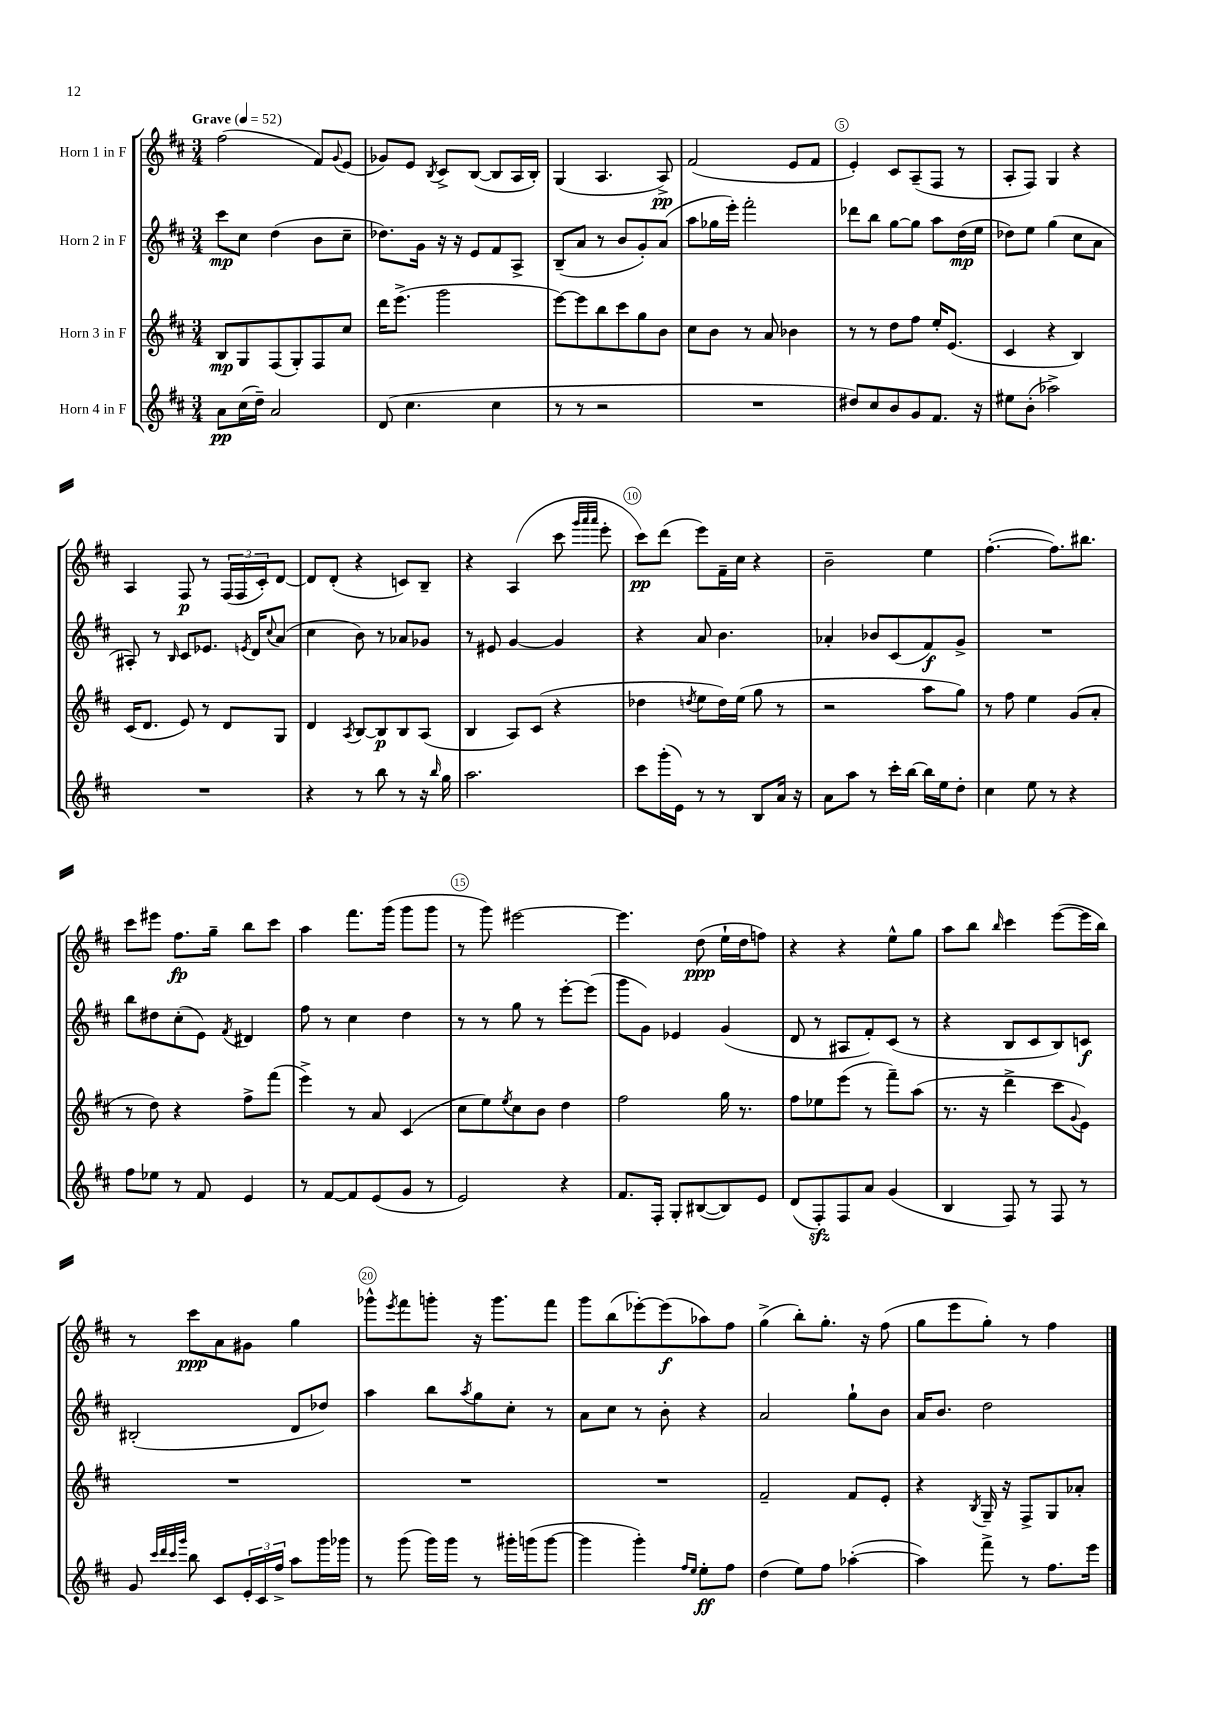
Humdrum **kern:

**kern	**kern	**kern	**kern
*staff4	*staff3	*staff2	*staff1
*clefG2	*clefG2	*clefG2	*clefG2
*k[f#c#]	*k[f#c#]	*k[f#c#]	*k[f#c#]
*M3/4	*M3/4	*M3/4	*M3/4
*MM52	*MM52	*MM52	*MM52
8a	8B	8ccc#	(2ff#
(16cc#	8G	8cc#	.
16dd~)	.	.	.
2a	(8F#	(4dd	.
.	8G')	.	.
.	8F#	8b	8f#)
.	.	.	8qqg
.	8cc#	8cc#~	(8e
=	=	=	=
(8d	16ddd	8.dd-)	8g-)
.	(8.eee^	.	.
4.cc#	.	.	8e
.	.	16g	.
.	.	.	8qB
.	2ggg	16r	8c#^
.	.	16r	.
.	.	8e	([8B
4cc#	.	8f#	8B]
.	.	8A^	16A
.	.	.	16B')
=	=	=	=
8r	[8eee)	(8B~	(4G
8r	8eee]	8a	.
2r	8bb	8r	4.A
.	8ccc#	8b	.
.	8gg	8g')	.
.	8b	(8a	8A^)
=	=	=	=
2.r	8cc#	8aa	(2f#
.	8b	16gg-	.
.	.	16eee')	.
.	8r	2fff#'	.
.	8a	.	.
.	4b-	.	8e
.	.	.	8f#
=	=	=	=
8dd#)	8r	8ddd-	4e')
8cc#	8r	8bb	.
8b	8dd	[8gg	8c#
8g	8ff#	8gg]	(8A~
8.f#	16ee'	8aa	8F#
.	(8.e	.	.
.	.	(16dd	8r
16r	.	16ee	.
=	=	=	=
8ee#	4c#	8dd-)	8A'
(8b'	.	8ee	8F#)
2aa-^)	4r	(4gg	4G
.	4B)	8cc#	4r
.	.	8a	.
=	=	=	=
2.r	(16c#	8A#')	4A
.	8.d	.	.
.	.	8r	.
.	.	16qqB	.
.	8e)	8c#	8F#
.	8r	8.e-	8r
.	8d	.	(24F#
.	.	.	24F#
.	.	8qe	.
.	.	16d	.
.	.	.	24c#')
.	.	8qqcc#	.
.	8G	(8a	[8d
=	=	=	=
4r	4d	4cc#	8d]
.	.	.	(8d'
.	8qA	.	.
8r	[8B	8b)	4r
8bb	8B]	8r	.
8r	8B	8a-	8c)
16r	(8A	8g-	8B~
16qqbb	.	.	.
16gg	.	.	.
=	=	=	=
2.aa	4B	8r	4r
.	.	8e#	.
.	8A)	[4g	(4A
.	(8c#	.	.
.	4r	4g]	8ccc#
.	.	.	32qqggg
.	.	.	32qqaaa
.	.	.	32qqaaa
.	.	.	8eee'
=	=	=	=
8ccc#	4dd-	4r	8ccc#)
(16ggg'	.	.	(8ddd
16e)	.	.	.
.	8qdd	.	.
8r	8ee	8a	8eee)
8r	16dd)	4.b	16f#~
.	(16ee	.	16cc#
8B	8gg	.	4r
16a	8r	.	.
16r	.	.	.
=	=	=	=
8a	2r	4a-'	2b~
8aa	.	.	.
8r	.	8b-	.
16ccc#'	.	(8c#	.
[16bb	.	.	.
16bb]	8aa	8f#)	4ee
16ee	.	.	.
8dd'	8gg)	8g^	.
=	=	=	=
4cc#	8r	2.r	([4.ff#'
.	8ff#	.	.
8ee	4ee	.	.
8r	.	.	8.ff#])
4r	(8g	.	.
.	.	.	8.bb#
.	8a'	.	.
=	=	=	=
8ff#	8r	8bb	8ccc#
8ee-	8dd)	8dd#	8eee#
8r	4r	(8cc#'	8.ff#
8f#	.	8e)	.
.	.	.	16gg~
.	.	8qf#	.
4e	8ff#^	4d#	8bb
.	(8fff#	.	8ccc#
=	=	=	=
8r	4eee^)	8ff#	4aa
[8f#	.	8r	.
8f#]	8r	4cc#	8.fff#
(8e	8a	.	.
.	.	.	(16ggg
8g	(4c#	4dd	8ggg
8r	.	.	8ggg
=	=	=	=
2e)	8cc#	8r	8r
.	8ee)	8r	8ggg)
.	8qee	.	.
.	8cc#	8gg	[2eee#
.	8b	8r	.
4r	4dd	[8eee'	.
.	.	(8eee]	.
=	=	=	=
8.f#	2ff#	8ggg	4.eee#]
.	.	8g)	.
16F#'	.	.	.
8G'	.	4e-	.
([8B#	.	.	(8dd
8B#])	16gg	(4g	16ee`
.	8.r	.	16dd
8e	.	.	8ff)
=	=	=	=
(8d	8ff#	8d	4r
8F#')	8ee-	8r	.
8F#	(8eee	8A#	4r
8a	8r	8f#')	.
(4g	8fff#~)	(8c#	8ee^^
.	(8aa	8r	8gg
=	=	=	=
4B	8.r	4r	8aa
.	.	.	8bb
.	16r	.	.
.	.	.	16qqbb
8F#)	4ddd^	8B	4ccc#
8r	.	8c#	.
8F#	8ccc#	8B)	([8eee
.	8qqg	.	.
8r	8e)	8c	16eee]
.	.	.	16bb)
=	=	=	=
8g	2.r	(2B#'	8r
32qqccc#	.	.	.
32qqddd	.	.	.
32qqccc#	.	.	.
32qqggg	.	.	.
8bb	.	.	8ccc#
8c#	.	.	8a
24e'	.	.	8g#
24c#	.	.	.
24ff#^	.	.	.
8aa	.	8d	4gg
16ggg	.	8dd-)	.
16ggg-	.	.	.
=	=	=	=
8r	2.r	4aa	8ggg-^^
.	.	.	8qeee
(8ggg	.	.	8fff#
16ggg)	.	8bb	8ggg'
16ggg	.	.	.
.	.	8qaa	.
8r	.	8gg	16r
.	.	.	8.ggg
16ggg#'	.	8cc#'	.
(16ggg	.	.	.
[8ggg	.	8r	8fff#
=	=	=	=
4ggg]	2.r	8a	8ggg
.	.	8cc#	(8bb
4ggg')	.	8r	[8eee-')
.	.	8b'	(8eee-]
16qqff#	.	.	.
16qqee	.	.	.
8ee'	.	4r	8aa-)
8ff#	.	.	8ff#
=	=	=	=
(4dd	2f#~	2a	(4gg^
8ee)	.	.	8bb')
8ff#	.	.	8.gg'
([4aa-'	8f#	8gg`	.
.	.	.	16r
.	8e'	8b	(8ff#
=	=	=	=
4aa-])	4r	16a	8gg
.	.	8.b	.
.	.	.	8eee
.	8qB	.	.
8fff#^	16G~	2dd	8gg')
.	16r	.	.
8r	8F#^	.	8r
8.ff#	8G	.	4ff#
.	8a-'	.	.
16eee	.	.	.
==	==	==	==
*-	*-	*-	*-
